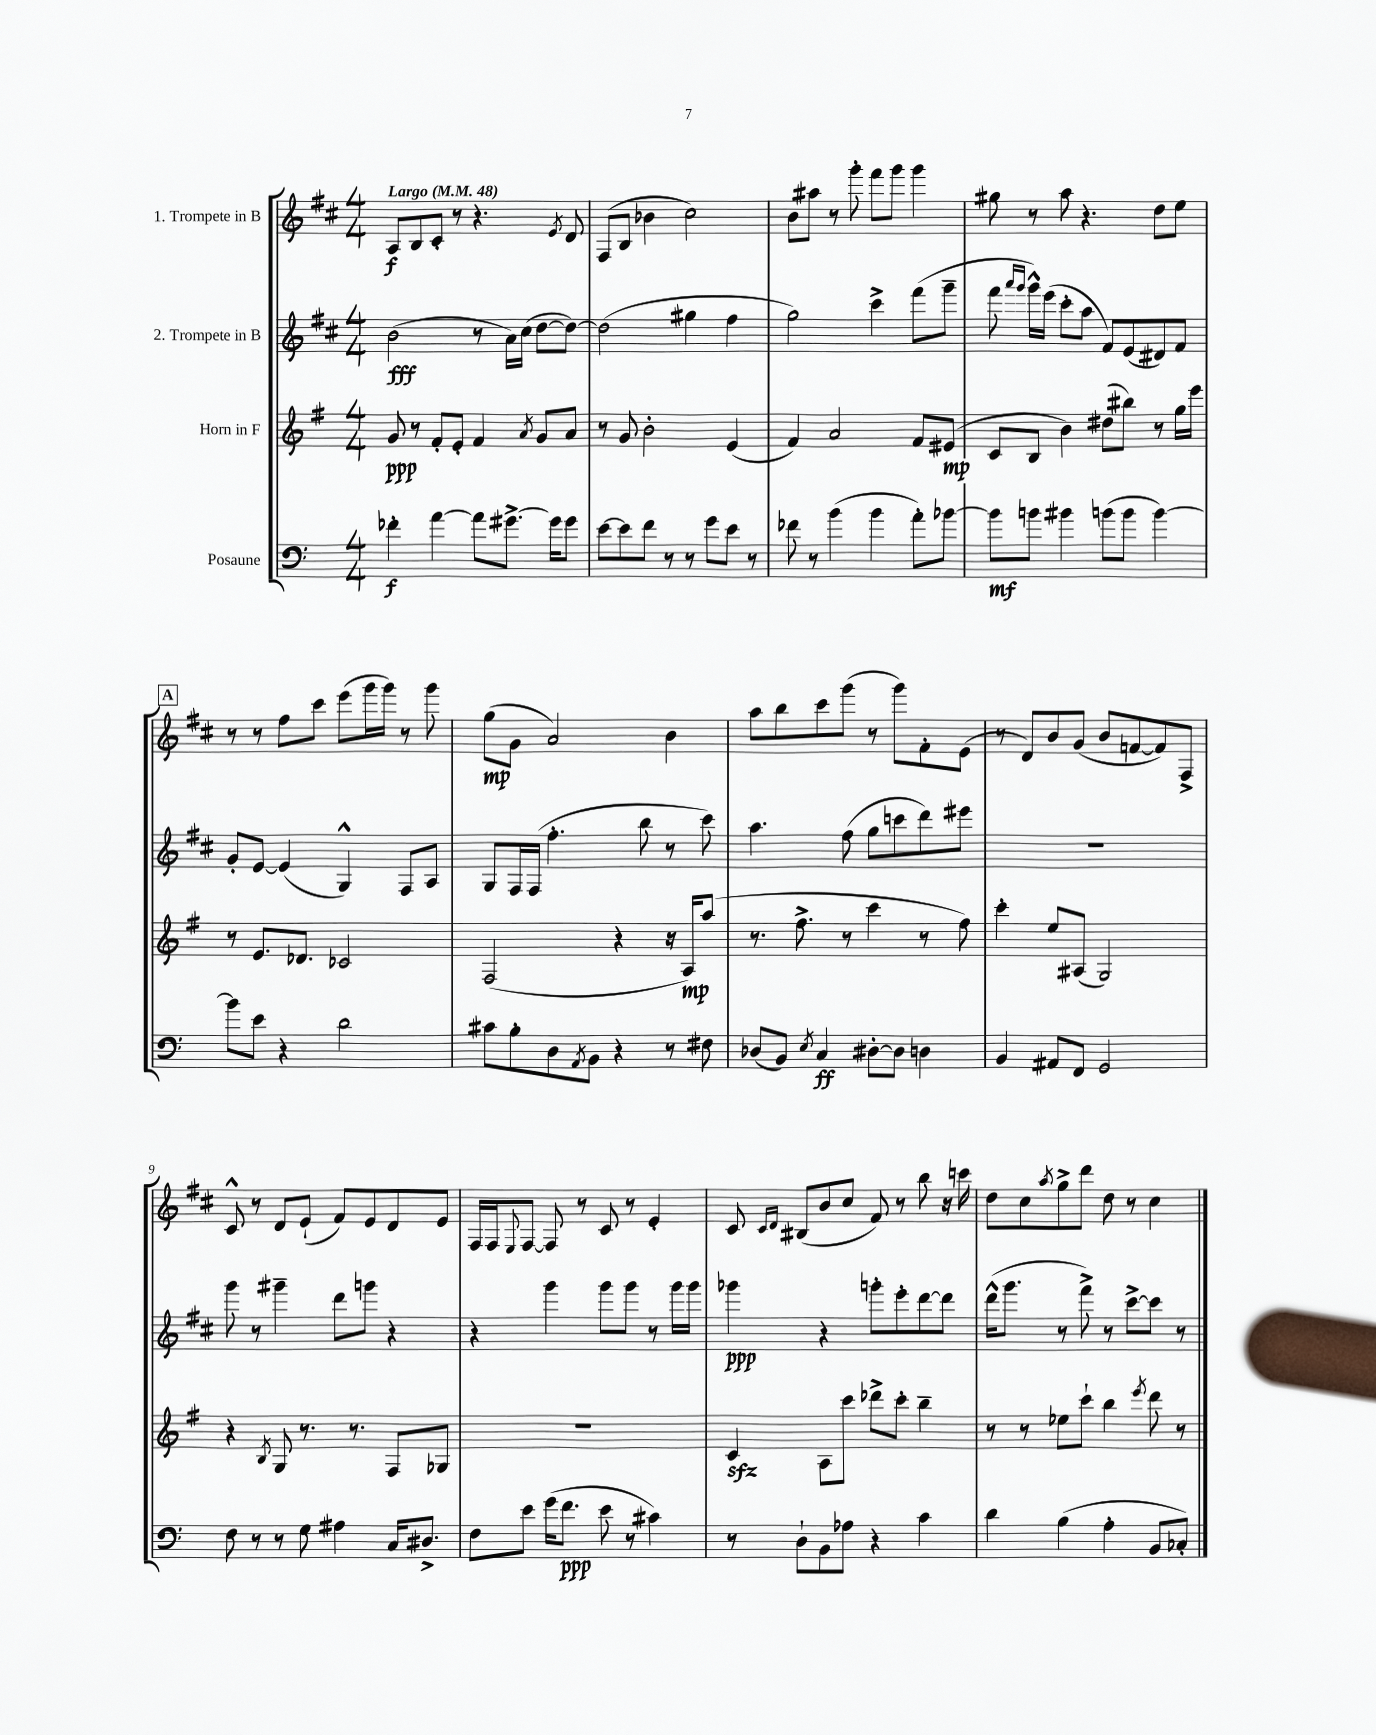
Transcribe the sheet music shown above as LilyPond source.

<<
\new StaffGroup <<
\new Staff = "s0" \with { instrumentName = "1. Trompete in B" } {
    \clef treble \key d \major \numericTimeSignature \time 4/4 \tempo "Largo" 4 = 48
    a8\f b8 cis'8-. r8 r4. \acciaccatura { e'8 } d'8 |
    fis8( b8 bes'4 cis''2) |
    b'8 ais''8 r8 g'''8-. fis'''8 g'''8 g'''4 |
    gis''8 r8 a''8 r4. d''8 e''8 |
    \mark \markup { \box "A" } r8 r8 fis''8 cis'''8 e'''8( g'''16 g'''16) r8 g'''8 |
    g''8\mp( g'8 a'2) b'4 |
    a''8 b''8 cis'''8 g'''8( r8 g'''8) fis'8-. e'8( |
    r8 d'8) b'8 g'8( b'8 f'8~ f'8) fis8-> |
    cis'8-^ r8 d'8 e'8-!( fis'8) e'8 d'8 e'8 |
    fis16 fis16 \appoggiatura { e8 } fis8~ fis8 r8 cis'8 r8 e'4-. |
    cis'8 \grace { cis'16 d'16 } bis8( b'8 cis''8 fis'8) r8 b''8 r16 c'''16 |
    d''8 cis''8 \acciaccatura { a''8 } g''8-> d'''8 d''8 r8 cis''4 \bar "|." |
}
\new Staff = "s1" \with { instrumentName = "2. Trompete in B" } {
    \clef treble \key d \major \numericTimeSignature \time 4/4
    b'2\fff( r8 a'16) cis''16( d''8~ d''8~) |
    d''2( gis''4 fis''4 |
    g''2) cis'''4-> fis'''8( g'''8-- |
    fis'''8 \grace { a'''16 g'''16 } g'''16-^) e'''16( cis'''8-. a''8 fis'8) e'8( dis'8) fis'8 |
    \mark \markup { \box "A" } g'8-. e'8~ e'4( g4-^) fis8 a8 |
    g8 fis16 fis16( fis''4.-. b''8 r8 cis'''8) |
    a''4. fis''8( g''8 c'''8 d'''8) eis'''8 |
    R1 |
    g'''8 r8 gis'''4-- d'''8 g'''8 r4 |
    r4 g'''4 g'''8 g'''8 r8 g'''16 g'''16 |
    ges'''4\ppp r4 g'''8-. e'''8-. d'''8~ d'''8 |
    d'''16-^( g'''8. r8 fis'''8->) r8 cis'''8~-> cis'''8 r8 \bar "|." |
}
\new Staff = "s2" \with { instrumentName = "Horn in F" } {
    \clef treble \key g \major \numericTimeSignature \time 4/4
    g'8\ppp r8 fis'8-. e'8-. fis'4 \acciaccatura { a'8 } g'8 a'8 |
    r8 g'8 b'2-. e'4( |
    fis'4) a'2 fis'8 eis'8\mp( |
    c'8 b8 b'4) dis''8( bis''8) r8 g''16 e'''16 |
    \mark \markup { \box "A" } r8 e'8. des'8. ces'2 |
    fis2( r4 r16 a16\mp) a''8( |
    r8. fis''8.-> r8 c'''4 r8 fis''8) |
    c'''4-. e''8 ais8( g2) |
    r4 \acciaccatura { b8 } g8 r8. r8. fis8 ges8 |
    R1 |
    c'4\sfz a8 c'''8 des'''8-> c'''8-. b''4-- |
    r8 r8 ees''8 c'''8-! b''4 \acciaccatura { e'''8 } d'''8 r8 \bar "|." |
}
\new Staff = "s3" \with { instrumentName = "Posaune" } {
    \clef bass \key c \major \numericTimeSignature \time 4/4
    fes'4-.\f a'4~ a'8 gis'8.~-> gis'16 gis'8 |
    e'8~ e'8 f'8 r8 r8 g'8 e'8 r8 |
    fes'8 r8 b'4( b'4 a'8-.) bes'8~ |
    bes'8\mf b'8 bis'4 b'8( b'8 b'4~) |
    \mark \markup { \box "A" } b'8 e'8 r4 d'2 |
    cis'8 b8-. d8 \acciaccatura { a,8 } b,8 r4 r8 fis8 |
    des8( b,8) \acciaccatura { e8 } c4\ff dis8~-. dis8 d4 |
    b,4 ais,8 f,8 g,2 |
    f8 r8 r8 g8 ais4 c16 dis8.-> |
    f8 e'8 g'16( f'8.\ppp e'8 r8 cis'4) |
    r8 d8-! b,8 aes8 r4 c'4 |
    d'4 b4( a4-. b,8 ces8-.) \bar "|." |
}
>>
>>
